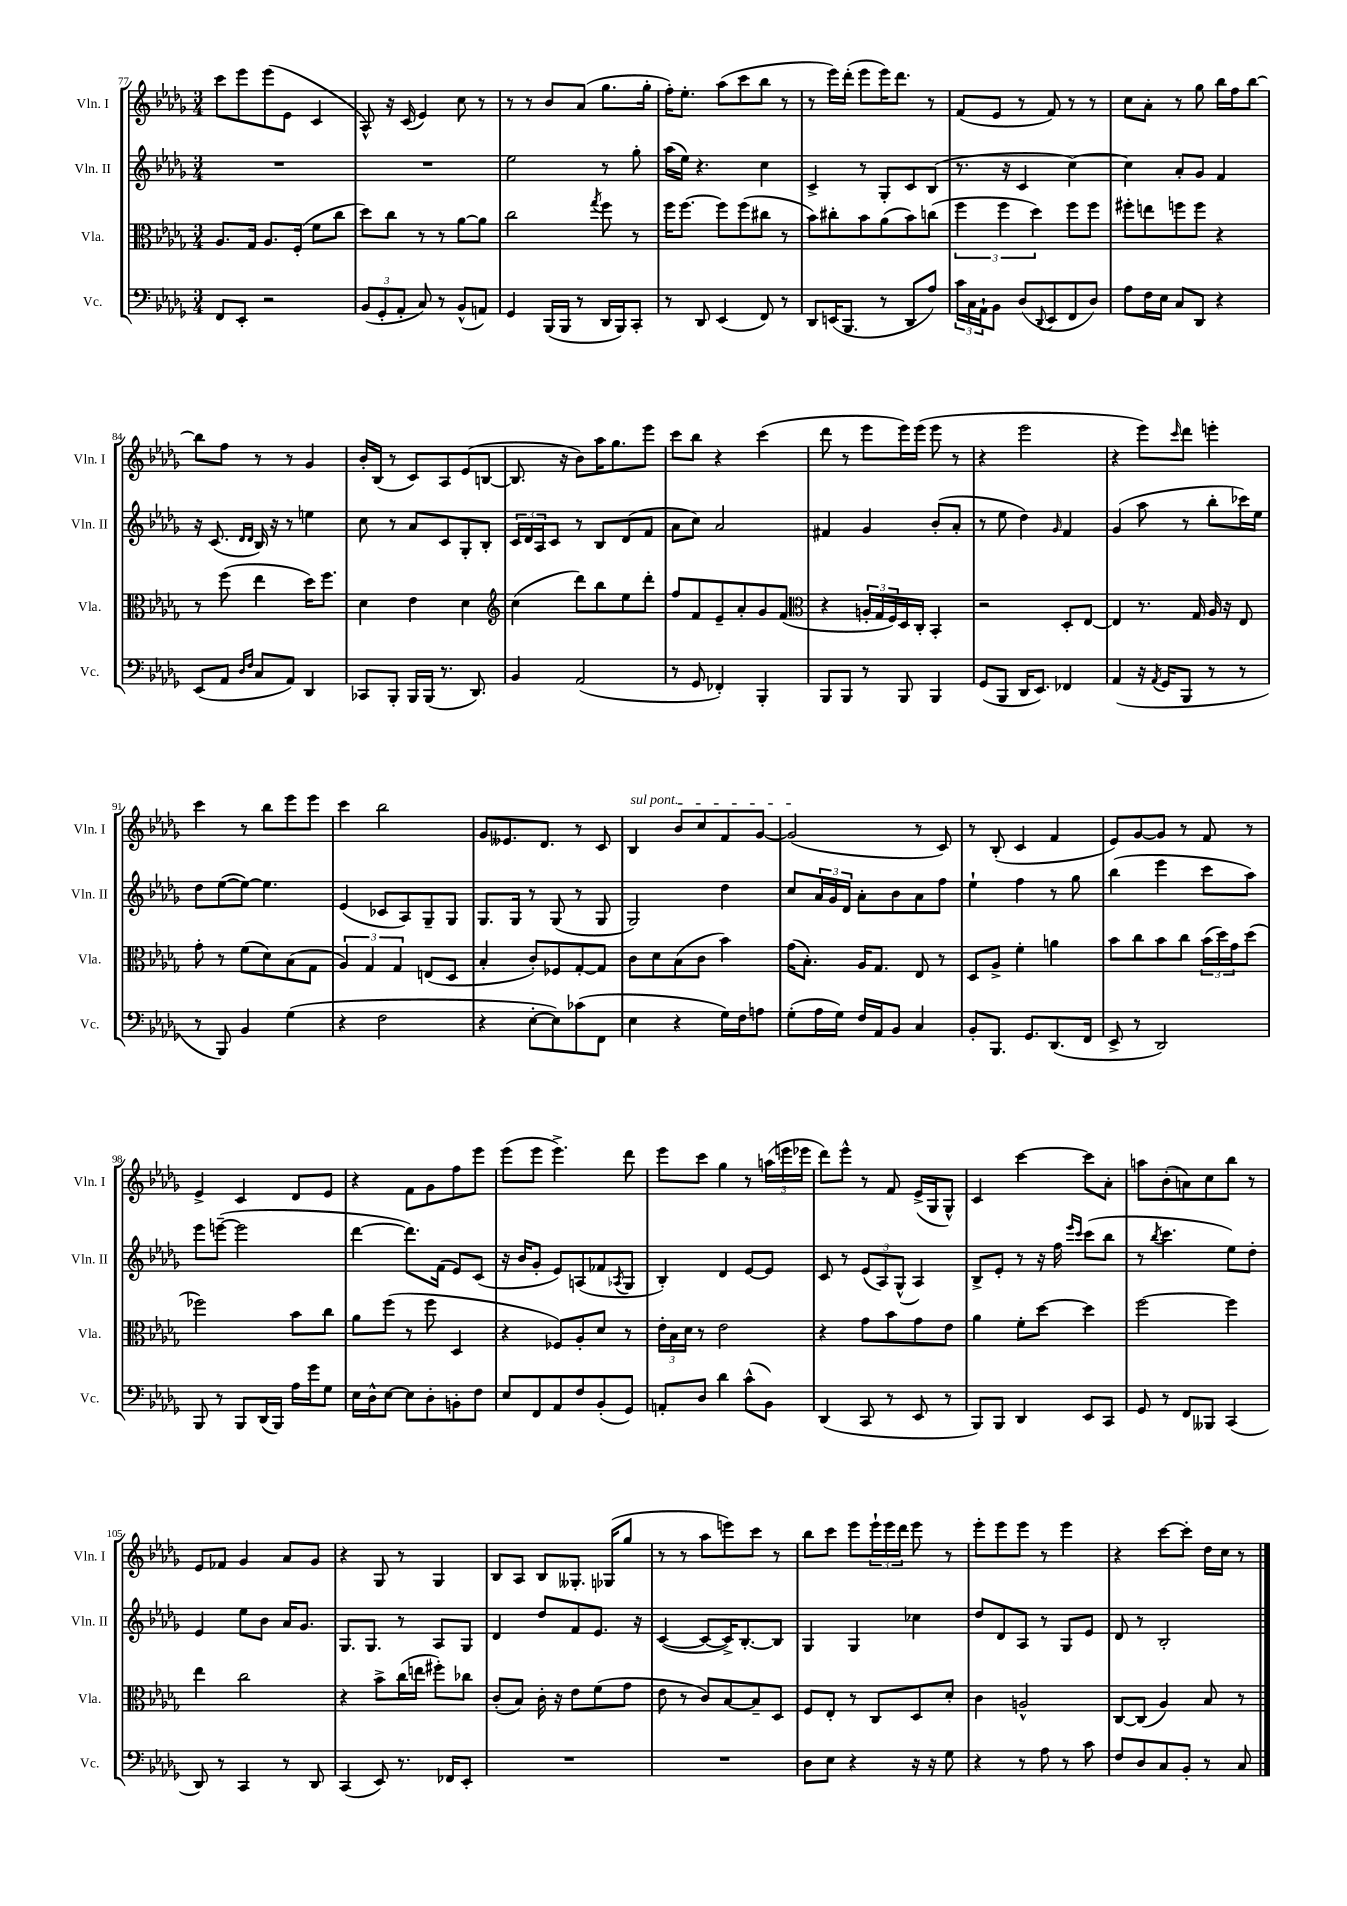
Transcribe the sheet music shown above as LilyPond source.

<<
\new StaffGroup <<
\new Staff = "s0" \with { instrumentName = "Vln. I" shortInstrumentName = "Vln. I" } {
    \clef treble \key des \major \numericTimeSignature \time 3/4
    c'''8 ees'''8 ees'''8( ees'8 c'4 |
    aes8-^) r16 c'16( ees'4) c''8 r8 |
    r8 r8 bes'8 aes'8( ges''8. ges''16-. |
    f''16-.) ees''8.-. aes''8( c'''8 bes''8 r8 |
    r8 ees'''16) des'''16-.( ees'''8 ees'''16) des'''8. r8 |
    f'8( ees'8 r8 f'8) r8 r8 |
    c''8 aes'8-. r8 ges''8 bes''16 f''16 bes''8~ |
    bes''8 f''8 r8 r8 ges'4 |
    bes'16-. bes16( r8 c'8) aes8 ees'8( b8~ |
    b8. r16 bes'8) aes''16 ges''8. ees'''8 |
    c'''8 bes''8 r4 c'''4( |
    des'''8 r8 ees'''8 ees'''16) ees'''16( ees'''8 r8 |
    r4 ees'''2 |
    r4 ees'''8) \grace { c'''16 } des'''8 e'''4-. |
    c'''4 r8 bes''8 ees'''8 ees'''8 |
    c'''4 bes''2 |
    ges'8 eeses'8. des'8. r8 c'8 |
    \once \override TextSpanner.bound-details.left.text = \markup { \italic "sul pont." } bes4\startTextSpan bes'8 c''8 f'8 ges'8~ |
    ges'2\stopTextSpan( r8 c'8) |
    r8 bes8-.( c'4 f'4 |
    ees'8) ges'8~ ges'8 r8 f'8 r8 |
    ees'4-> c'4 des'8 ees'8 |
    r4 f'8 ges'8 f''8 ees'''8 |
    ees'''8( ees'''8 ees'''4.->) des'''8 |
    ees'''8 c'''8 ges''4 r8 \tuplet 3/2 { a''16( e'''16 ees'''16 } |
    des'''8) ees'''8-^ r8 f'8 ees'16->( ges16 ges8-^) |
    c'4 c'''4~ c'''8 aes'8-. |
    a''8 bes'8-.( a'8) c''8 bes''8 r8 |
    ees'8 fes'8 ges'4 aes'8 ges'8 |
    r4 ges8 r8 ges4 |
    bes8 aes8 bes8 geses8.-. ges16( ges''8 |
    r8 r8 aes''8 e'''8) c'''8 r8 |
    bes''8 c'''8 ees'''8 \tuplet 3/2 { ees'''16-! ees'''16 des'''16 } ees'''8 r8 |
    ees'''8-. ees'''8 ees'''8 r8 ees'''4 |
    r4 c'''8~ c'''8-. des''16 c''16 r8 \bar "|." |
}
\new Staff = "s1" \with { instrumentName = "Vln. II" shortInstrumentName = "Vln. II" } {
    \clef treble \key des \major \numericTimeSignature \time 3/4
    R2. |
    R2. |
    ees''2 r8 ges''8-. |
    aes''16( ees''16) r4. c''4 |
    c'4-> r8 ges8-. c'8 bes8( |
    r8. r16 c'4 c''4~) |
    c''4 aes'8-. ges'8 f'4 |
    r16 c'8.( \grace { des'16 des'16 } bes16) r16 r8 e''4 |
    c''8 r8 aes'8 c'8 ges8-. bes8-. |
    \tuplet 3/2 { c'16 des'16 aes16 } c'8 r8 bes8 des'8( f'8 |
    aes'8 c''8) aes'2 |
    fis'4 ges'4 bes'8-.( aes'8-. |
    r8 ees''8 des''4) \grace { ges'16 } f'4 |
    ges'4( aes''8 r8 bes''8-. ces'''16) ees''16 |
    des''8 ees''8~( ees''8~) ees''4. |
    ees'4( ces'8 aes8) ges8-- ges8 |
    ges8. ges16 r8 ges8( r8 ges8 |
    ges2) des''4 |
    c''8 \tuplet 3/2 { aes'16 ges'16 des'16 } aes'8-. bes'8 aes'8 f''8 |
    ees''4-! f''4 r8 ges''8 |
    bes''4( ees'''4 c'''8 aes''8) |
    ees'''8 e'''8~--( e'''2 |
    des'''4~ des'''8.) f'16( ees'8) c'8( |
    r16 bes'16 ges'8-. ees'8) a8( fes'8 \acciaccatura { aes8 } ges8 |
    bes4-.) des'4 ees'8~ ees'8 |
    c'8 r8 \tuplet 3/2 { ees'8( aes8) ges8-^( } aes4) |
    bes8-> ees'8-. r8 r16 f''16 \grace { ees'''16 c'''16 } c'''8( bes''8 |
    r8 \acciaccatura { bes''8 } c'''4. ees''8) des''8-. |
    ees'4 ees''8 bes'8 aes'16 ges'8. |
    ges8. ges8. r8 aes8 ges8 |
    des'4 des''8 f'8 ees'8. r16 |
    c'4~( c'8~ c'16->) bes8.~-. bes8 |
    ges4 ges4 ces''4 |
    des''8 des'8 aes8 r8 ges8 ees'8 |
    des'8 r8 bes2-. \bar "|." |
}
\new Staff = "s2" \with { instrumentName = "Vla." shortInstrumentName = "Vla." } {
    \clef alto \key des \major \numericTimeSignature \time 3/4
    aes8. ges16 aes8. f16-.( f'8 c''8 |
    des''8) c''8 r8 r8 aes'8~ aes'8 |
    c''2 \acciaccatura { ges''8 } f''8 r8 |
    f''16 f''8.~ f''8 f''8( cis''8 r8 |
    bes'8) cis''8-. bes'8 aes'8( bes'8) c''8( |
    \tuplet 3/2 { f''4 f''4 des''4) } f''8 f''8 |
    fis''8-. e''8 f''8 f''8 r4 |
    r8 f''8( ees''4 des''16) f''8. |
    des'4 ees'4 des'4 |
    \clef treble c''4( des'''8) bes''8 ees''8 des'''8-. |
    f''8 f'8 ees'8-- aes'8-. ges'8 f'8( |
    \clef alto r4 \tuplet 3/2 { a16-. ges16 f16) } des16 c16-. bes,4-. |
    r2 des8-. ees8~ |
    ees4 r8. ges16 aes16 r16 ees8 |
    ges'8-. r8 f'8( des'8) bes8( ges8 |
    \tuplet 3/2 { aes4) ges4 ges4 } e8( des8 |
    bes4-. c'8-.) fes8 ges8~-. ges8 |
    c'8 des'8 bes8( c'8 bes'4) |
    ges'16( bes8.-.) aes16 ges8. ees8 r8 |
    des8 aes8-> f'4-. a'4 |
    bes'8 c''8 bes'8 c''8 \tuplet 3/2 { bes'16( des''16) ges'16 } des''8( |
    fes''2) bes'8 c''8 |
    aes'8 f''8( r8 f''8 des4 |
    r4 fes8) aes8-. des'8 r8 |
    \tuplet 3/2 { ees'16-. bes16 des'16 } r8 ees'2 |
    r4 ges'8 bes'8 ges'8 ees'8 |
    aes'4 f'8-. des''8~ des''4 |
    f''2~ f''4 |
    ees''4 c''2 |
    r4 bes'8-> c''16( e''16 fis''8-.) ces''8 |
    c'8-.( bes8) c'16-. r16 ees'8 f'8( ges'8 |
    ees'8 r8 c'8) bes8~ bes8-- des8 |
    f8 ees8-. r8 c8 des8 des'8-. |
    c'4 a2-^ |
    c8~ c8( aes4) bes8 r8 \bar "|." |
}
\new Staff = "s3" \with { instrumentName = "Vc." shortInstrumentName = "Vc." } {
    \clef bass \key des \major \numericTimeSignature \time 3/4
    f,8 ees,8-. r2 |
    \tuplet 3/2 { bes,8( ges,8-. aes,8-. } c8) r8 bes,8-^( a,8) |
    ges,4 bes,,16( bes,,16 r8 des,16 bes,,16) c,8-. |
    r8 des,8 ees,4( f,8) r8 |
    des,8 e,16( bes,,8. r8 des,8 aes8) |
    \tuplet 3/2 { c'16 c16 aes,16-! } bes,8 des8( \appoggiatura { des,8 } ees,8 f,8 des8) |
    aes8 f16 ees16 c8 des,8 r4 |
    ees,8( aes,8 \grace { des16 f16 } c8 aes,8) des,4 |
    ces,8 bes,,8-. bes,,16 bes,,16( r8. des,8.) |
    bes,4 aes,2( |
    r8 ges,8 fes,4-.) bes,,4-. |
    bes,,8 bes,,8 r8 bes,,8 bes,,4 |
    ges,8( bes,,8 des,16 ees,8.) fes,4 |
    aes,4( r16 \acciaccatura { aes,8 } ges,16 bes,,8 r8 r8 |
    r8 bes,,8) bes,4 ges4( |
    r4 f2 |
    r4 ees8~-. ees8) ces'8( f,8 |
    ees4 r4 ges16) f16 a8 |
    ges8-.( aes16 ges16) f16 aes,16 bes,8 c4 |
    bes,8-. bes,,8. ges,8. des,8.( f,16 |
    ees,8-> r8 des,2) |
    bes,,8 r8 bes,,8 des,16( bes,,16) aes16 ges'16 ges8 |
    ees16 des16-^ ees8~ ees8 des8-. b,8-. f8 |
    ees8 f,8 aes,8 f8 bes,8-.( ges,8) |
    a,8-. des8 des'4 c'8-^( bes,8) |
    des,4( c,8 r8 ees,8 r8 |
    bes,,8) bes,,8 des,4 ees,8 c,8 |
    ges,8 r8 f,8 beses,,8 c,4( |
    des,8) r8 c,4 r8 des,8 |
    c,4( ees,8) r8. fes,16 ees,8-. |
    R2. |
    R2. |
    des8 ees8 r4 r16 r16 ges8 |
    r4 r8 aes8 r8 c'8 |
    f8 des8 c8 bes,8-. r8 c8 \bar "|." |
}
>>
>>
\layout { \context { \Score currentBarNumber = #77 } }
